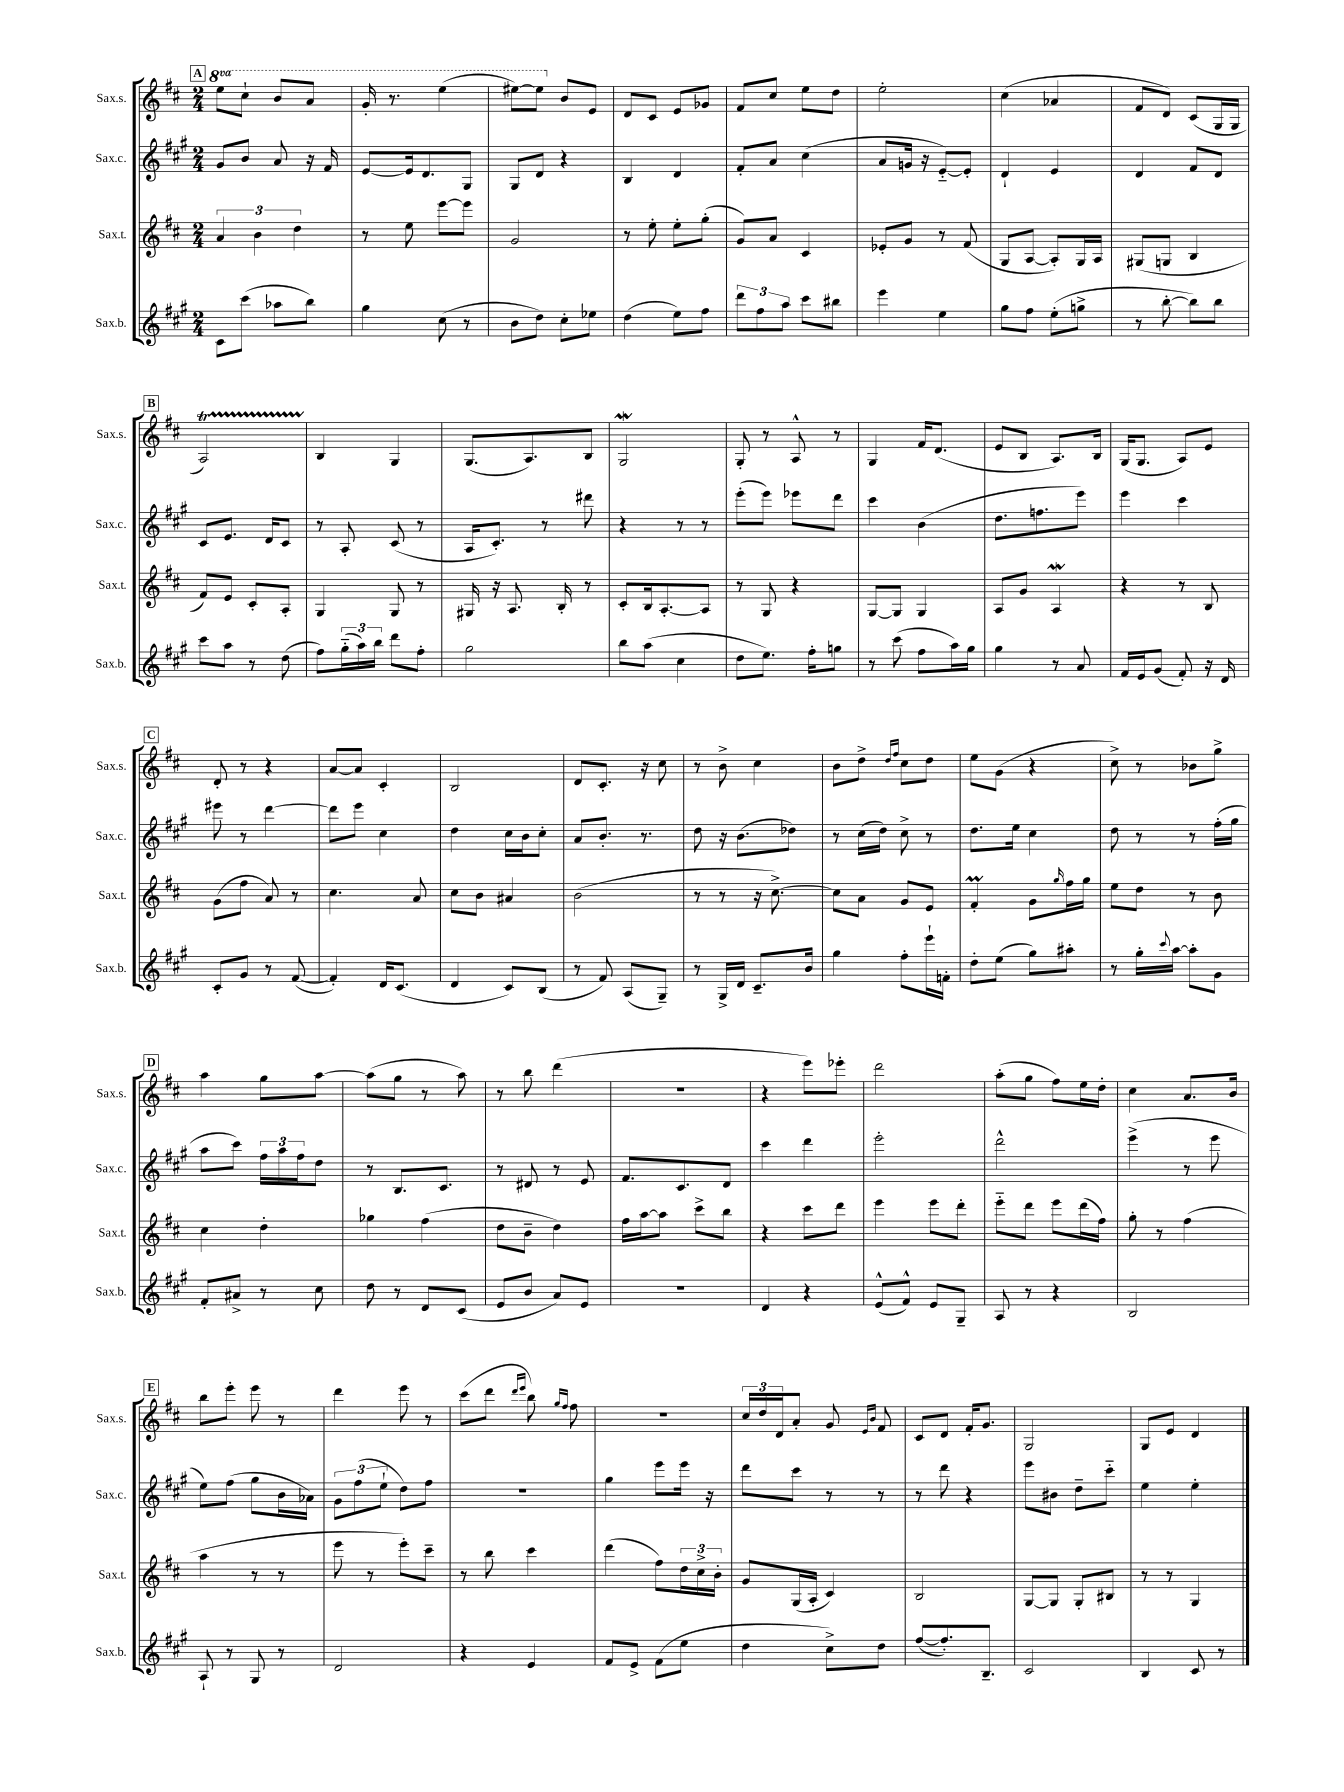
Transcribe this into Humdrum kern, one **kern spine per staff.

**kern	**kern	**kern	**kern
*staff4	*staff3	*staff2	*staff1
*clefG2	*clefG2	*clefG2	*clefG2
*k[f#c#g#]	*k[f#c#]	*k[f#c#g#]	*k[f#c#]
*M2/4	*M2/4	*M2/4	*M2/4
8c#	6a	8g#	8eee
(8ccc#	.	8b	8ccc#`
.	6b	.	.
8aa-	.	8a	8bb
.	6dd	.	.
8bb)	.	16r	8aa
.	.	16f#	.
=	=	=	=
4gg#	8r	[8e	16gg'
.	.	.	8.r
.	8ee	16e]	.
.	.	8.d	.
(8cc#	[8eee	.	(4eee
8r	8eee]	8G#	.
=	=	=	=
8b	2g	8G#	[8eee#)
8dd)	.	8d	8eee#]
8cc#'	.	4r	8b
8ee-	.	.	8e
=	=	=	=
(4dd	8r	4B	8d
.	8ee'	.	8c#
8ee)	8ee'	4d	8e
8ff#	(8gg'	.	8g-
=	=	=	=
12ddd	8g)	8f#'	8f#
12ff#	.	.	.
.	8a	8a	8cc#
12aa	.	.	.
8ccc#	4c#	(4cc#	8ee
8bb#	.	.	8dd
=	=	=	=
4eee	8e-'	8a	2ee'
.	8g	16g	.
.	.	16r	.
4ee	8r	[8e'~)	.
.	(8f#	8e']	.
=	=	=	=
8gg#	8G	4d`	(4cc#
8ff#	[8A	.	.
(8ee'	8A'])	4e	4a-
8gg^	16G	.	.
.	16A	.	.
=	=	=	=
8r	(8G#	4d	8f#
[8bb'	8G	.	8d)
8bb])	4B	8f#	(8c#
8bb	.	8d	16G
.	.	.	16G
=	=	=	=
8ccc#	8f#)	8c#	2A)
8aa	8e	8.e	.
8r	8c#'	.	.
.	.	16d	.
(8dd	8A'	8c#	.
=	=	=	=
8ff#)	4G	8r	4B
(24gg#'~	.	8A'	.
24aa)	.	.	.
24bb	.	.	.
8ddd	8G	(8c#	4G
8ff#'	8r	8r	.
=	=	=	=
2gg#	16G#	16A	(8.G
.	16r	8.c#')	.
.	8.A	.	.
.	.	.	8.A)
.	.	8r	.
.	16B'	.	.
.	8r	8ddd#	8B
=	=	=	=
8bb	8c#'	4r	2G
(8aa	16B	.	.
.	[8.A'	.	.
4cc#	.	8r	.
.	8A]	8r	.
=	=	=	=
8dd	8r	(8eee'	8G'
8.ee)	8G	8eee)	8r
.	4r	8eee-	8A^^
16ff#'	.	.	.
8gg	.	8ddd	8r
=	=	=	=
8r	[8G	4ccc#	4G
(8ccc#	8G]	.	.
8ff#	4G	(4b	16f#
.	.	.	(8.d
16aa)	.	.	.
16gg#	.	.	.
=	=	=	=
4gg#	8A	8.dd	8e
.	8g	.	8B
.	.	8.ff	.
8r	4A	.	8.A)
8a	.	8eee)	.
.	.	.	16B
=	=	=	=
16f#	4r	4eee	(16G
16e	.	.	8.G
(8g#	.	.	.
8f#')	8r	4ccc#	8A)
16r	8B	.	8e
16d	.	.	.
=	=	=	=
8c#'	(8g	8eee#	8d'
8g#	8ff#	8r	8r
8r	8a)	[4ddd	4r
([8f#	8r	.	.
=	=	=	=
4f#'])	4.cc#	8ddd]	[8a
.	.	8eee	8a]
16d	.	4cc#	4c#'
(8.c#	.	.	.
.	8a	.	.
=	=	=	=
4d	8cc#	4dd	2B
.	8b	.	.
8c#)	4a#	16cc#	.
.	.	16b	.
(8B	.	8cc#'	.
=	=	=	=
8r	(2b	8a	8d
8f#)	.	8.b'	8.c#'
(8A	.	.	.
.	.	8.r	16r
8G#~)	.	.	8cc#
=	=	=	=
8r	8r	8dd	8r
16G#^	8r	16r	8b^
16d	.	(8.b	.
8.c#~	16r	.	4cc#
.	[8.cc#^)	.	.
.	.	8dd-)	.
16b	.	.	.
=	=	=	=
4gg#	8cc#]	8r	8b
.	8a	(16cc#	8dd^
.	.	16dd)	.
.	.	.	16qqdd
.	.	.	16qqff#
8ff#'	8g	8cc#^	8cc#
16eee`	8e	8r	8dd
16f'	.	.	.
=	=	=	=
8dd'	4f#'	8.dd	8ee
(8ee	.	.	(8g
.	.	16ee	.
8gg#)	8g	4cc#	4r
.	16qqgg	.	.
8aa#'	16ff#	.	.
.	16gg	.	.
=	=	=	=
8r	8ee	8dd	8cc#^)
16gg#'	8dd	8r	8r
8qqccc#	.	.	.
[16aa	.	.	.
8aa']	8r	8r	8b-
8g#	8b	(16ff#'	8gg^
.	.	16gg#	.
=	=	=	=
8f#'	4cc#	8aa	4aa
8a#^	.	8ccc#)	.
8r	4dd'	24ff#	8gg
.	.	24aa	.
.	.	24ff#	.
8cc#	.	8dd	[8aa
=	=	=	=
8dd	4gg-	8r	(8aa]
8r	.	8.B	8gg
8d	(4ff#	.	8r
.	.	8.c#	.
(8c#	.	.	8aa)
=	=	=	=
8e	8dd	8r	8r
8b	8b~	8d#	8bb
8a)	4dd)	8r	(4ddd
8e	.	8e	.
=	=	=	=
2r	16ff#	8.f#	2r
.	[16aa	.	.
.	8aa]	.	.
.	.	8.c#	.
.	8ccc#^	.	.
.	8bb	8d	.
=	=	=	=
4d	4r	4ccc#	4r
4r	8ccc#	4ddd	8eee)
.	8ddd	.	8eee-'
=	=	=	=
(8e^^	4eee	2eee'	2ddd
8f#^^)	.	.	.
8e	8eee	.	.
8G#~	8ddd'	.	.
=	=	=	=
8A	8eee'~	2ddd^^	(8aa'
8r	8ddd	.	8gg
4r	8eee	.	8ff#)
.	(16ddd	.	16ee
.	16ff#)	.	16dd'
=	=	=	=
2B	8gg'	(4eee^	4cc#
.	8r	.	.
.	(4ff#	8r	8.a
.	.	8eee	.
.	.	.	16b
=	=	=	=
8A`	4aa	8ee)	8bb
8r	.	(8ff#	8eee'
8G#	8r	8gg#	8eee
8r	8r	16b	8r
.	.	16a-)	.
=	=	=	=
2d	8eee	12g#	4ddd
.	.	(12ff#	.
.	8r	.	.
.	.	12ee`	.
.	8eee')	8dd)	8eee
.	8ccc#~	8ff#	8r
=	=	=	=
4r	8r	2r	(8ccc#
.	8bb	.	8ddd
.	.	.	16qqddd
.	.	.	16qqeee
4e	4ccc#	.	8bb)
.	.	.	16qqgg
.	.	.	16qqff#
.	.	.	8ff#
=	=	=	=
8f#	(4ddd	4gg#	2r
8e^	.	.	.
(8f#	8ff#)	8eee	.
8ee	24dd	16eee	.
.	24cc#^	.	.
.	.	16r	.
.	24b'	.	.
=	=	=	=
4dd	8g	8ddd	24cc#
.	.	.	24dd
.	.	.	24d
.	(16G	8ccc#	8a'
.	16A'	.	.
8cc#^)	4c#)	8r	8g
.	.	.	16qqe
.	.	.	16qqb
8dd	.	8r	8f#
=	=	=	=
([8ff#	2B	8r	8c#
8.ff#'])	.	8ddd	8d
.	.	4r	16f#'
8.B~	.	.	8.g
=	=	=	=
2c#	[8G	8eee	2G
.	8G]	8b#	.
.	8G'	8dd~	.
.	8B#	8ccc#'~	.
=	=	=	=
4B	8r	4ee	8G
.	8r	.	8e
8c#	4G	4ee'	4d
8r	.	.	.
==	==	==	==
*-	*-	*-	*-
